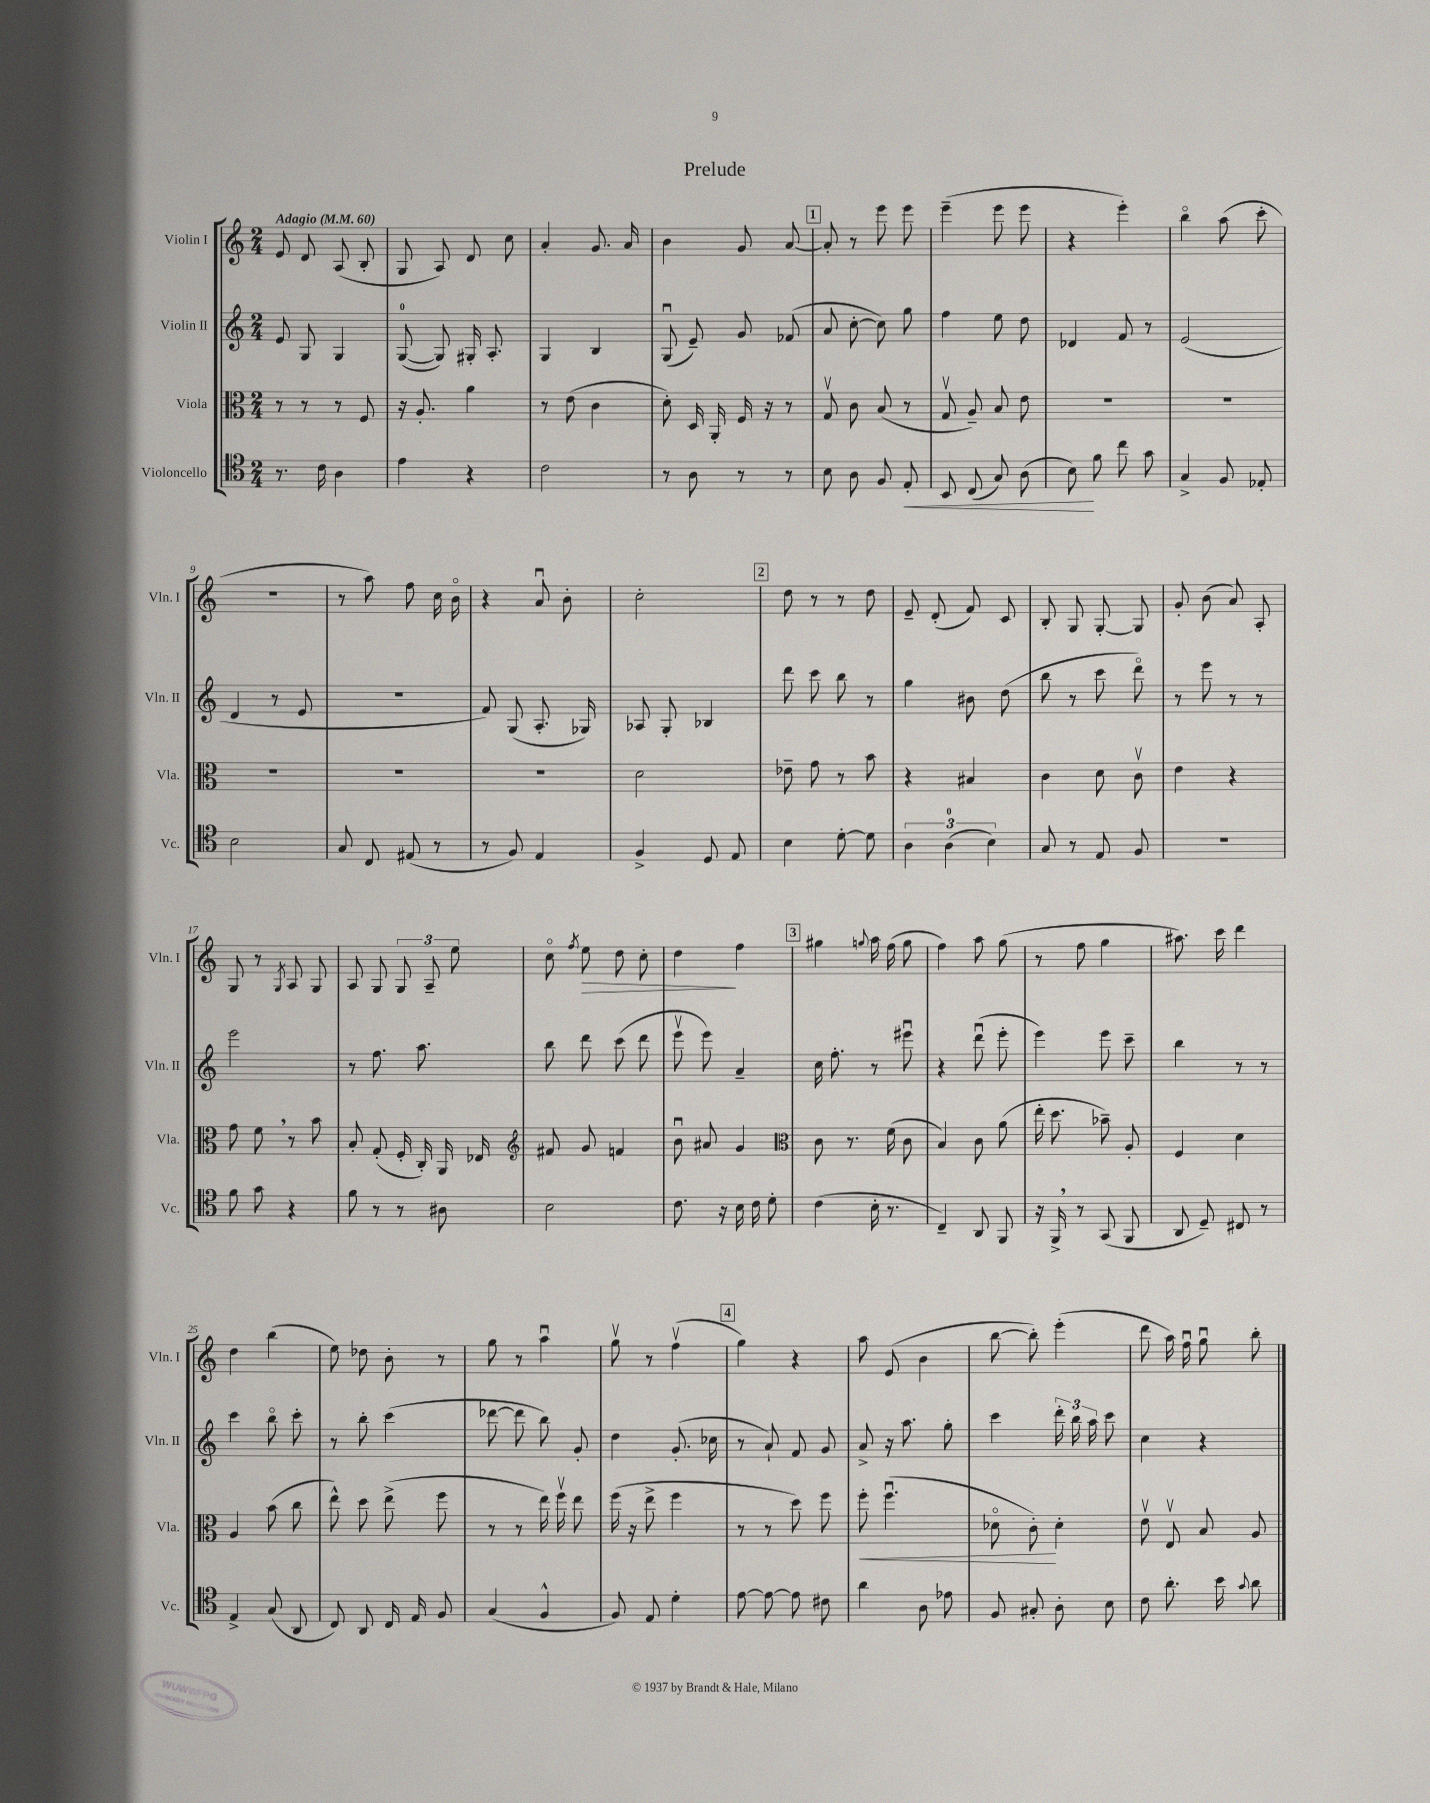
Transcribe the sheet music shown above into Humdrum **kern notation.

**kern	**dynam	**kern	**dynam	**kern	**kern	**dynam
*part4	*part4	*part3	*part3	*part2	*part1	*part1
*staff4	*staff4	*staff3	*staff3	*staff2	*staff1	*staff1
*I"Violoncello	*	*I"Viola	*	*I"Violin II	*I"Violin I	*
*I'Vc.	*	*I'Vla.	*	*I'Vln. II	*I'Vln. I	*
*clefC4	*	*clefC3	*	*clefG2	*clefG2	*
*k[]	*	*k[]	*	*k[]	*k[]	*
*M2/4	*	*M2/4	*	*M2/4	*M2/4	*
*MM60	*	*MM60	*	*MM60	*MM60	*
=1	=1	=1	=1	=1	=1	=1
!	!	!	!	!	!LO:TX:a:B:t=Adagio	!
8.r	.	8r	.	8e/	8e/	.
.	.	8r	.	8G/	8d/	.
16c\	.	.	.	.	.	.
4A\	.	8r	.	4G/	(8A/	.
.	.	8F/	.	.	8B'/	.
=2	=2	=2	=2	=2	=2	=2
4e\	.	16r	.	([8G/	8G/	.
.	.	8.A'/	.	.	.	.
.	.	.	.	8G/])	8A/)	.
4r	.	4a\	.	16G#X'/	8d/	.
.	.	.	.	8.A'/	.	.
.	.	.	.	.	8cc\	.
=3	=3	=3	=3	=3	=3	=3
2c\	.	8r	.	4G/	4a'/	.
.	.	(8e\	.	.	.	.
.	.	4c\	.	4B/	8.g/	.
.	.	.	.	.	16a/	.
=4	=4	=4	=4	=4	=4	=4
8r	.	8d'\)	.	(8Gu/	4b\	.
8A\	.	16D/	.	8e~/)	.	.
.	.	16AA'/	.	.	.	.
8r	.	16F/	.	8g/	8g/	.
.	.	16r	.	.	.	.
8r	.	8r	.	(8f-X/	[8a/	.
!!LO:REH:place=s1:t=1
=5	=5	=5	=5	=5	=5	=5
8B\	.	8Gv/	.	8a/	8a'/]	.
8A\	.	8c\	.	[8cc'\	8r	.
8F/	.	(8B/	.	8cc\])	8eee\	.
!	!LO:HP:b	!	!	!	!	!
8E'/	<	8r	.	8gg\	8eee\	.
=6	=6	=6	=6	=6	=6	=6
8BB/	.	8Gv/	.	4ff\	(4eee~\	.
(8C/	.	8A~/)	.	.	.	.
8G/)	.	8B/	.	8ee\	8eee\	.
(8A\	.	8e\	.	8dd\	8eee\	.
=7	=7	=7	=7	=7	=7	=7
8B\)	.	2r	.	4d-X/	4r	.
8f\	[	.	.	.	.	.
8cc\	.	.	.	8f/	4eee'\)	.
8g\	.	.	.	8r	.	.
=8	=8	=8	=8	=8	=8	=8
4G^/	.	2r	.	(2e/	4bb\	.
8F/	.	.	.	.	(8aa\	.
8E-X'/	.	.	.	.	8ccc'\	.
!!LO:LB:g=z
=9	=9	=9	=9	=9	=9	=9
2B\	.	2r	.	4d/	2r	.
.	.	.	.	8r	.	.
.	.	.	.	8e/	.	.
=10	=10	=10	=10	=10	=10	=10
8G/	.	2r	.	2r	8r	.
8C/	.	.	.	.	8aa\)	.
(8E#X/	.	.	.	.	8ff\	.
8r	.	.	.	.	16cc\	.
.	.	.	.	.	16b\	.
=11	=11	=11	=11	=11	=11	=11
8r	.	2r	.	8f/)	4r	.
8F/)	.	.	.	(8G/	.	.
4E/	.	.	.	8.A'/	8au/	.
.	.	.	.	.	8b'\	.
.	.	.	.	16G-X/)	.	.
=12	=12	=12	=12	=12	=12	=12
4F^/	.	2d\	.	8A-X/	2cc'\	.
.	.	.	.	8G'/	.	.
8D/	.	.	.	4B-X/	.	.
8E/	.	.	.	.	.	.
!!LO:REH:place=s1:t=2
=13	=13	=13	=13	=13	=13	=13
4B\	.	8e-X~\	.	8ddd\	8dd\	.
.	.	8g\	.	8ccc\	8r	.
[8d'\	.	8r	.	8bb\	8r	.
8d\]	.	8b\	.	8r	8dd\	.
=14	=14	=14	=14	=14	=14	=14
6A\	.	4r	.	4gg\	8e~/	.
.	.	.	.	.	(8d'/	.
(6A\	.	.	.	.	.	.
.	.	4B#X/	.	8b#X\	8f/)	.
6B\)	.	.	.	.	.	.
.	.	.	.	(8dd\	8c/	.
=15	=15	=15	=15	=15	=15	=15
8G/	.	4c\	.	8bb\	8B'/	.
8r	.	.	.	8r	8G/	.
8E/	.	8d\	.	8ccc\	[8G'/	.
8F/	.	8cv\	.	8ddd\)	8G/]	.
=16	=16	=16	=16	=16	=16	=16
2r	.	4e\	.	8r	8g'/	.
.	.	.	.	8eee\	(8b\	.
.	.	4r	.	8r	8a/)	.
.	.	.	.	8r	8A'/	.
!!LO:LB:g=z
=17	=17	=17	=17	=17	=17	=17
8f\	.	8g\	.	2eee\	8G/	.
8g\	.	8f,\	.	.	8r	.
.	.	.	.	.	8qG/	.
4r	.	8r	.	.	8A/	.
.	.	8b\	.	.	8G/	.
=18	=18	=18	=18	=18	=18	=18
8f\	.	8B'/	.	8r	8A/	.
8r	.	(8G'/	.	8.ff\	8G/	.
8r	.	16F'/	.	.	12G/	.
.	.	16C'/)	.	8.aa\	.	.
.	.	.	.	.	12A~/	.
8A#X\	.	16AA/	.	.	.	.
.	.	.	.	.	12ee\	.
.	.	16E-X/	.	.	.	.
=19	=19	=19	=19	=19	=19	=19
*	*	*clefG2	*	*	*	*
2B\	.	8f#X/	.	8bb\	8cc\	.
.	.	.	.	.	8qff/	.
!	!	!	!	!	!	!LO:HP:b
.	.	8g/	.	8ddd\	8ee\	>
.	.	4fn/	.	(8ccc\	8dd\	.
.	.	.	.	8ddd\	8cc'\	.
=20	=20	=20	=20	=20	=20	=20
8.c\	.	8bu\	.	8eeev\	4dd\	.
.	.	8a#X/	.	8eee\)	.	.
16r	.	.	.	.	.	.
16B\	.	4g/	.	4a~/	4ff\	]
16c\	.	.	.	.	.	.
8d'\	.	.	.	.	.	.
!!LO:REH:place=s1:t=3
=21	=21	=21	=21	=21	=21	=21
*	*	*clefC3	*	*	*	*
(4c\	.	8c\	.	16cc\	4gg#X\	.
.	.	.	.	8.ff'\	.	.
.	.	8.r	.	.	.	.
.	.	.	.	.	8qqggn/	.
16B'\	.	.	.	8r	16aa\	.
8.r	.	(16f\	.	.	(16ff\	.
.	.	8c\	.	8eee#Xu\	8gg\	.
=22	=22	=22	=22	=22	=22	=22
4C~/)	.	4B/)	.	4r	4ff\)	.
8AA/	.	8c\	.	(8dddu\	8aa\	.
8FF/	.	(8a\	.	8eee'\	(8gg\	.
=23	=23	=23	=23	=23	=23	=23
16r	.	16ee'\	.	4eee\)	8r	.
16FF^,/	.	8.dd\	.	.	.	.
8r	.	.	.	.	8ff\	.
(8GG/	.	8b-X~\)	.	8eee\	4gg\	.
8FF/	.	8A'/	.	8ccc~\	.	.
=24	=24	=24	=24	=24	=24	=24
8AA/	.	4F/	.	4bb\	8.aa#X\)	.
8D~/)	.	.	.	.	.	.
.	.	.	.	.	16ccc\	.
8C#X/	.	4d\	.	8r	4ddd\	.
8r	.	.	.	8r	.	.
!!LO:LB:g=z
=25	=25	=25	=25	=25	=25	=25
4E^/	.	4A/	.	4ccc\	4dd\	.
(8G/	.	(8b\	.	8bb\	(4bb\	.
8AA/	.	8cc\	.	8ccc'\	.	.
=26	=26	=26	=26	=26	=26	=26
8C/)	.	8ee^^\)	.	8r	8ee\)	.
8AA/	.	8dd\	.	8bb'\	8dd-X\	.
16C/	.	(8ee^\	.	(4ccc\	8b'\	.
16E/	.	.	.	.	.	.
8F/	.	8ff\	.	.	8r	.
=27	=27	=27	=27	=27	=27	=27
(4G/	.	8r	.	[8ddd-X\	8gg\	.
.	.	8r	.	8ddd-\]	8r	.
4F^^/	.	16ee\)	.	8bb\)	4aau\	.
.	.	16ffv\	.	.	.	.
.	.	8ee\	.	8g'/	.	.
=28	=28	=28	=28	=28	=28	=28
8F/)	.	(16ff\	.	4dd\	8ggv\	.
.	.	16r	.	.	.	.
8E/	.	8ee^\	.	.	8r	.
4d'\	.	4ff\	.	(8.g'/	(4ffv\	.
.	.	.	.	16cc-X\	.	.
!!LO:REH:place=s1:t=4
=29	=29	=29	=29	=29	=29	=29
[8e\	.	8r	.	8r	4gg\)	.
8e\_	.	8r	.	8a`/)	.	.
8e\]	.	8dd\)	.	8f/	4r	.
8c#X\	.	8ff\	.	8g/	.	.
=30	=30	=30	=30	=30	=30	=30
!	!	!	!LO:HP:b	!	!	!
4a\	.	8ff'\	<	8a^/	8aa\	.
.	.	(4.ffu\	.	16r	(8e/	.
.	.	.	.	8.aa\	.	.
8A\	.	.	.	.	4b\	.
8e-X\	.	.	.	8gg'\	.	.
=31	=31	=31	=31	=31	=31	=31
8F/	.	8d-X\	.	4ccc\	[8bb\	.
8G#X'/	.	8c'\)	.	.	8bb'\])	.
8A'\	.	4d-'\	[	24ddd'\	(4eee'\	.
.	.	.	.	24bb\	.	.
.	.	.	.	24aa\	.	.
8B\	.	.	.	8ccc\	.	.
=32	=32	=32	=32	=32	=32	=32
8c\	.	8ev\	.	4cc\	8ddd\	.
8.a'\	.	8Ev/	.	.	16aa\)	.
.	.	.	.	.	16ffu\	.
.	.	8B/	.	4r	8ggu\	.
16b\	.	.	.	.	.	.
8qqg/	.	.	.	.	.	.
8a\	.	8A/	.	.	8bb'\	.
==	==	==	==	==	==	==
*-	*-	*-	*-	*-	*-	*-
